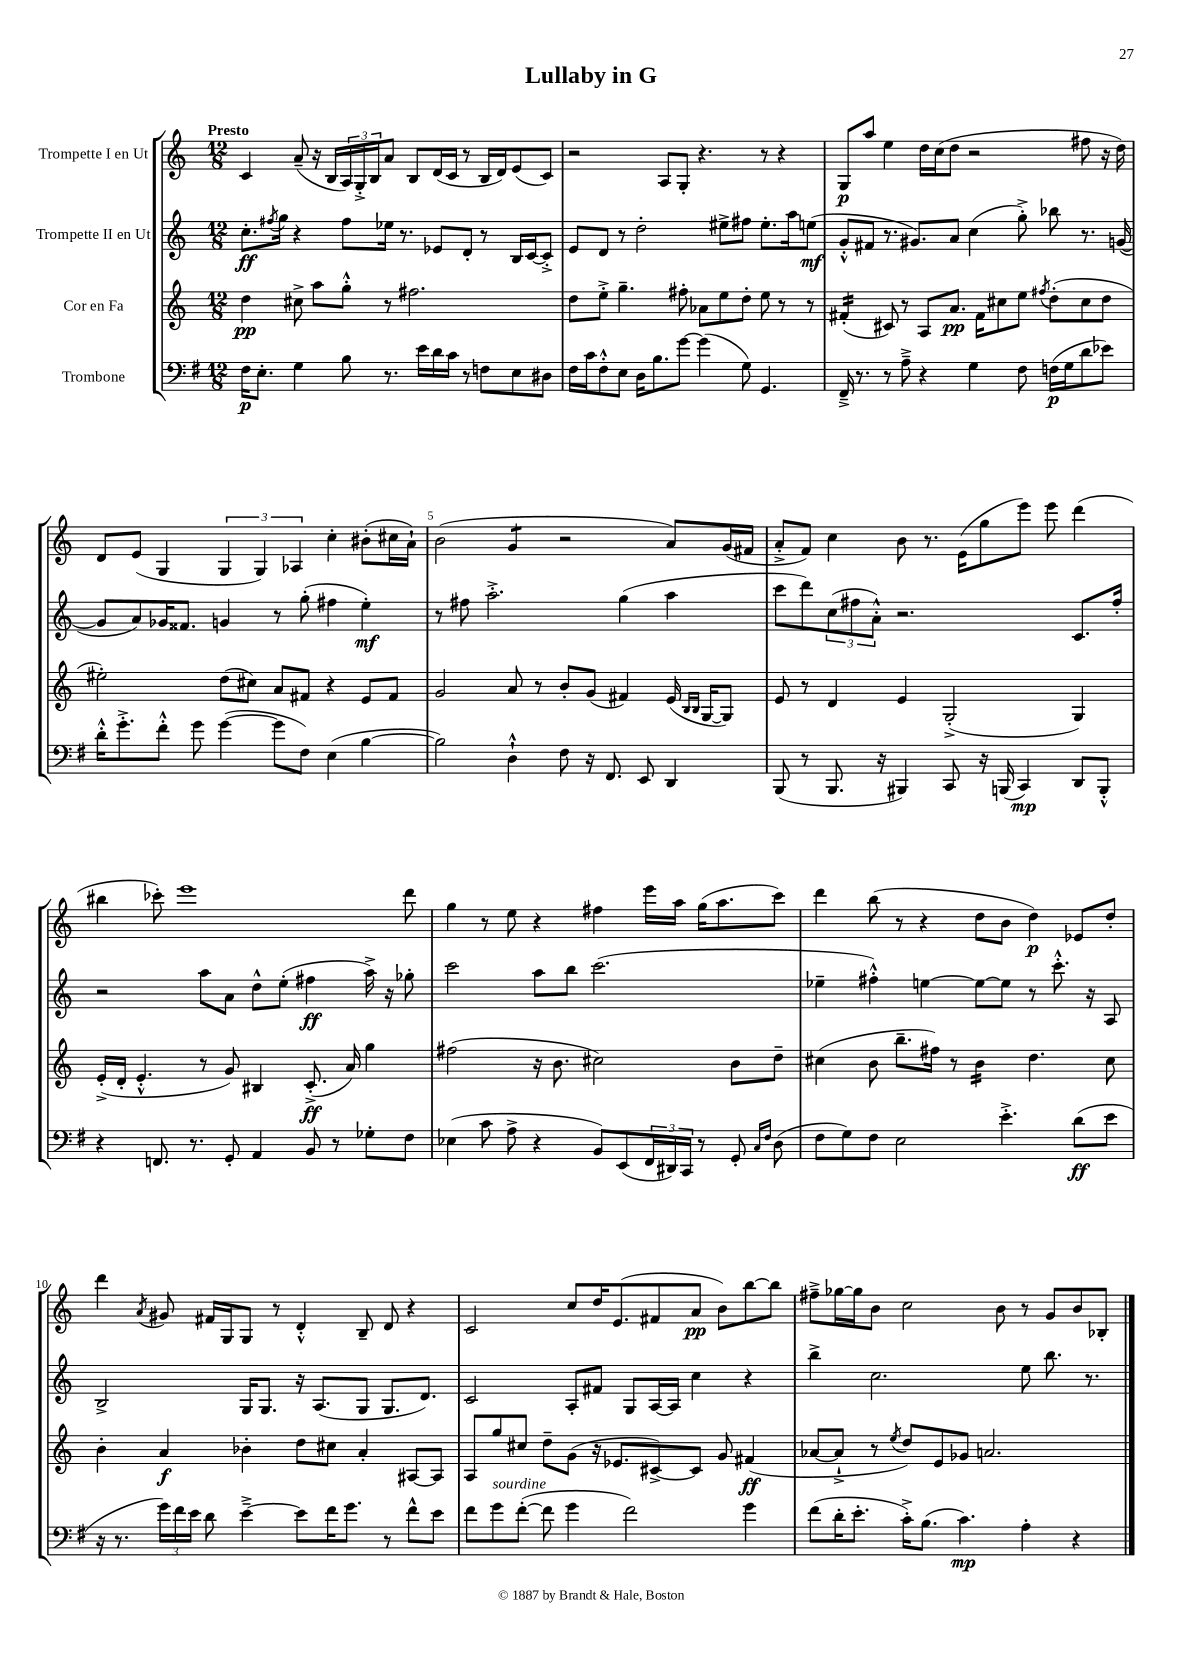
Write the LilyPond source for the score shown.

\header { title = "Lullaby in G" }
<<
\new StaffGroup <<
\new Staff = "s0" \with { instrumentName = "Trompette I en Ut" } {
    \clef treble \key c \major \numericTimeSignature \time 12/8 \tempo "Presto"
    c'4 a'8--( r16 b16 \tuplet 3/2 { a16) g16-.-> b16 } a'8 b8 d'16( c'16 r8 b16 d'16) e'8( c'8) |
    r2 a8 g8-. r4. r8 r4 |
    g8\p a''8 e''4 d''16 c''16( d''8 r2 fis''8 r16 d''16) |
    d'8 e'8( g4 \tuplet 3/2 { g4 g4) aes4 } c''4-. bis'8-.( cis''16 a'16-!) |
    b'2( g'4:8 r2 a'8) g'16( fis'16 |
    a'8-.-> f'8) c''4 b'8 r8. e'16( g''8 e'''8) e'''8 d'''4( |
    bis''4 ces'''8-.) e'''1 d'''8 |
    g''4 r8 e''8 r4 fis''4 e'''16 a''16 g''16( a''8. c'''8) |
    d'''4 b''8( r8 r4 d''8 b'8 d''4\p) ees'8 d''8-. |
    d'''4 \acciaccatura { a'8 } gis'8 fis'16 g16 g8 r8 d'4-.-^ b8-- d'8 r4 |
    c'2 c''8 d''16 e'8.( fis'8 a'8\pp b'8) b''8~ b''8 |
    fis''8---> ges''16~ ges''16 b'8 c''2 b'8 r8 g'8 b'8 bes8-. \bar "|." |
}
\new Staff = "s1" \with { instrumentName = "Trompette II en Ut" } {
    \clef treble \key c \major \numericTimeSignature \time 12/8
    c''8.-.\ff \acciaccatura { fis''8 } g''16 r4 fis''8 ees''16 r8. ees'8 d'8-. r8 b16 c'16~ c'8-.-> |
    e'8 d'8 r8 d''2-. eis''8-> fis''8 eis''8.-. a''16 e''8\mf( |
    g'8-.-^ fis'8 r8. gis'8.) a'8 c''4( g''8-.->) bes''8 r8. g'16~( |
    g'8 a'8) ges'16 fisis'8. g'4 r8 g''8-.( fis''4 e''4-.\mf) |
    r8 fis''8 a''2.-.-> g''4( a''4 |
    c'''8 d'''8) \tuplet 3/2 { c''8( fis''8 a'8-.-^) } r2. c'8. fis''16-. |
    r2 a''8 a'8 d''8-^ e''8-.( fis''4\ff a''16->) r16 ges''8-. |
    c'''2 a''8 b''8 c'''2.( |
    ees''4-- fis''4-.-^) e''4~ e''8~ e''8 r8 c'''8.-.-^ r16 a8 |
    b2-> g16 g8. r16 a8.( g8 g8. d'8.) |
    c'2 a8-. fis'8 g8 a16~ a16 c''4 r4 |
    b''4-> c''2. e''8 b''8. r8. \bar "|." |
}
\new Staff = "s2" \with { instrumentName = "Cor en Fa" } {
    \clef treble \key c \major \numericTimeSignature \time 12/8
    d''4\pp cis''8-> a''8 g''8-.-^ r8 fis''2. |
    d''8 e''8-.-> g''4.-- fis''8-. aes'8 e''8 d''8-. e''8 r8 r8 |
    fis'4:16-.( cis'8) r8 a8 a'8.\pp fis'16 cis''8 e''8 \acciaccatura { fis''8 } d''8-.( cis''8 d''8 |
    eis''2-.) d''8( cis''8) a'8 fis'8 r4 e'8 fis'8 |
    g'2 a'8 r8 b'8-. g'8( fis'4) e'16( \grace { b16 b16 } g16~ g8) |
    e'8 r8 d'4 e'4 g2-.->( g4) |
    e'16-.->( d'16-. e'4.-.-^ r8 g'8) bis4 c'8.-.->\ff( a'16) g''4 |
    fis''2( r16 b'8. cis''2) b'8 d''8-- |
    cis''4( b'8 b''8.-- fis''16) r8 b'4:16 d''4. cis''8 |
    b'4-. a'4\f bes'4-. d''8 cis''8 a'4-. ais8~ ais8 |
    a8 g''8 cis''8 d''8-- g'8( r16 ees'8. cis'8~->) cis'8 g'8 fis'4\ff( |
    aes'8~ aes'8-!-> r8 \acciaccatura { e''8 } d''8) e'8 ges'8 a'2. \bar "|." |
}
\new Staff = "s3" \with { instrumentName = "Trombone" } {
    \clef bass \key g \major \numericTimeSignature \time 12/8
    fis16\p e8.-. g4 b8 r8. e'16 d'16 c'16 r8 f8 e8 dis8 |
    fis16 c'16 fis8-.-^ e8 d16 b8. g'8~ g'4( g8) g,4. |
    fis,16---> r8. r8 a8---> r4 g4 fis8 f16\p( g16 d'8 ees'8) |
    d'16-.-^ g'8.-.-> fis'8-.-^ g'8 g'4~( g'8 fis8) e4( b4~ |
    b2) d4-!-^ fis8 r16 fis,8. e,8 d,4 |
    b,,8( r8 b,,8. r16 bis,,4) c,8 r16 b,,16( c,4\mp) d,8 b,,8-.-^ |
    r4 f,8. r8. g,8-. a,4 b,8 r8 ges8-. fis8 |
    ees4( c'8 a8-> r4 b,8) e,8( \tuplet 3/2 { fis,16 dis,16) c,16 } r8 g,8-. \grace { c16 fis16 } d8( |
    fis8 g8) fis8 e2 e'4.-.-> d'8\ff( e'8 |
    r16 r8. \tuplet 3/2 { g'16) fis'16 e'16 } d'8 e'4~---> e'8 fis'16 g'8. r8 fis'8-^ e'8 |
    fis'8 g'8^\markup { \italic "sourdine" } fis'8~-.( fis'8 g'4 fis'2) g'4 |
    fis'8( d'16-. e'8.-. c'16-.->) b8.( c'4.\mp) a4-. r4 \bar "|." |
}
>>
>>
\layout { \context { \Score \override BarNumber.break-visibility = ##(#f #t #t) barNumberVisibility = #(every-nth-bar-number-visible 5) } }
